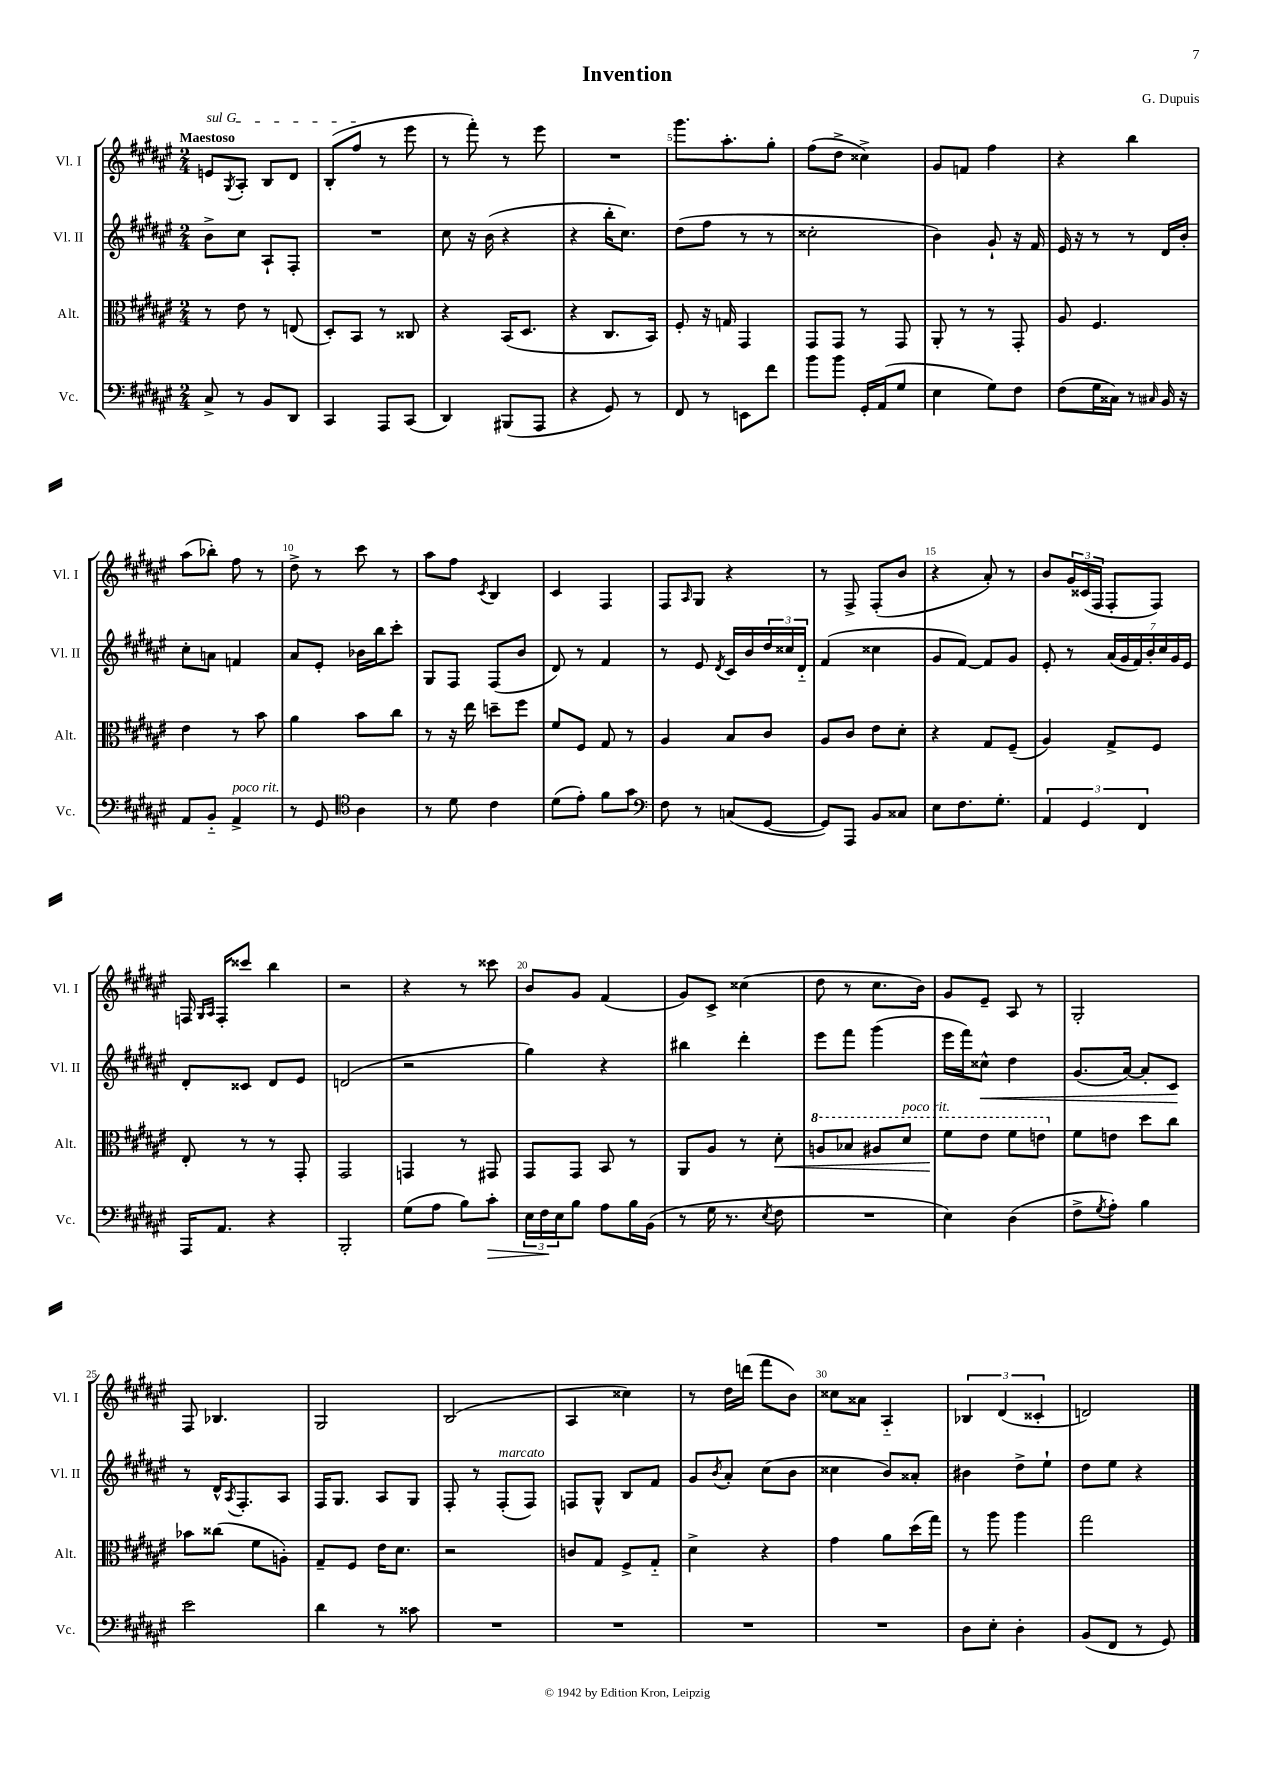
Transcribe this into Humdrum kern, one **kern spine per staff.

**kern	**kern	**kern	**kern
*staff4	*staff3	*staff2	*staff1
*clefF4	*clefC3	*clefG2	*clefG2
*k[f#c#g#d#a#e#]	*k[f#c#g#d#a#e#]	*k[f#c#g#d#a#e#]	*k[f#c#g#d#a#e#]
*M2/4	*M2/4	*M2/4	*M2/4
8C#^	8r	8b^	8e
.	.	.	8qG#
8r	8e#	8cc#	8A#'
8BB	8r	8A#`	8B
8DD#	(8E	8F#'	8d#
=	=	=	=
4CC#	8D#')	2r	(8B'
.	8BB	.	8ff#
8AAA#	8r	.	8r
(8CC#	8C##	.	8eee#
=	=	=	=
4DD#)	4r	8cc#	8r
.	.	16r	8fff#')
.	.	(16b	.
(8BBB#	(16BB	4r	8r
.	8.D#	.	.
8AAA#	.	.	8eee#
=	=	=	=
4r	4r	4r	2r
8GG#)	8.C#	16bb'	.
.	.	8.cc#)	.
8r	.	.	.
.	16BB)	.	.
=	=	=	=
8FF#	8F#'	(8dd#	8.ggg#
8r	16r	8ff#	.
.	16G	.	8.aa#'
8EE	4GG#	8r	.
8f#	.	8r	8gg#'
=	=	=	=
8b	8GG#	2cc##'	(8ff#
8b	8GG#	.	8dd#^
16GG#'	8r	.	4cc##^)
(16AA#	.	.	.
8G#	8GG#	.	.
=	=	=	=
4E#	8AA#'	4b)	8g#
.	8r	.	8f
8G#)	8r	8g#`	4ff#
8F#	8GG#'	16r	.
.	.	16f#	.
=	=	=	=
(8F#	8A#	16e#	4r
.	.	16r	.
16G#	4.F#	8r	.
16C##)	.	.	.
8r	.	8r	4bb
16qqC#	.	.	.
16BB	.	16d#	.
16r	.	16b'	.
=	=	=	=
8AA#	4e#	8cc#'	(8aa#
8BB'~	.	8a	8bb-')
4AA#^	8r	4f	8ff#
.	8b	.	8r
=	=	=	=
8r	4a#	8a#	8dd#^
8GG#	.	8e#'	8r
*clefC4	*	*	*
4A#	8b	16b-	8ccc#
.	.	16bb	.
.	8cc#	8ccc#'	8r
=	=	=	=
8r	8r	8G#	8aa#
8d#	16r	8F#	8ff#
.	16ee#	.	.
.	.	.	8qc#
4c#	8dd~	(8F#	4B
.	8ff#	8b	.
=	=	=	=
(8d#	8f#	8d#)	4c#
8e#')	8F#	8r	.
8f#	8G#	4f#	4F#
8g#	8r	.	.
=	=	=	=
*clefF4	*	*	*
8F#	4A#	8r	8F#
.	.	.	16qqA#
8r	.	8e#	8G#
.	.	8qd#	.
(8C	8B	16c#	4r
.	.	16b	.
[8GG#	8c#	24dd#	.
.	.	24cc##	.
.	.	24d#'~	.
=	=	=	=
8GG#])	8A#	(4f#	8r
8AAA#	8c#	.	8F#^
8BB	8e#	4cc##	(8F#'
8C##	8d#'	.	8b
=	=	=	=
8E#	4r	8g#	4r
8.F#	.	[8f#)	.
.	8G#	8f#]	8a#')
8.G#'	.	.	.
.	(8F#~	8g#	8r
=	=	=	=
6AA#	4A#)	8e#'	8b
.	.	8r	24g#
6GG#	.	.	(24c##
.	.	.	24F#
.	8G#^	(28a#	8F#'
.	.	28g#	.
.	.	28f#)	.
6FF#	.	.	.
.	.	28b'	.
.	8F#	.	8F#)
.	.	28cc#	.
.	.	28g#	.
.	.	28e#	.
=	=	=	=
16AAA#	8E#'	8d#'	16F
.	.	.	16qqG#
.	.	.	16qqA#
8.AA#	.	.	16F'
.	8r	8c##	8ccc##
4r	8r	8d#	4bb
.	8GG#'	8e#	.
=	=	=	=
2BBB'	2GG#	(2d	2r
=	=	=	=
(8G#	4GG	2r	4r
8A#	.	.	.
8B)	8r	.	8r
8c#'	8GG#	.	8ccc##
=	=	=	=
24E#	8GG#	4gg#)	8b
24F#	.	.	.
24E#	.	.	.
8B	8GG#	.	8g#
8A#	8BB	4r	(4f#
16B	8r	.	.
(16BB	.	.	.
=	=	=	=
8r	8AA#	4bb#	8g#)
16G#	8A#	.	8c#^
8.r	.	.	.
.	8r	4ddd#'	(4cc##
8qE#	.	.	.
8F#	8d#'	.	.
=	=	=	=
2r	8a	8eee#	8dd#
.	8b-	8fff#	8r
.	8a#	(4ggg#	8.cc#
.	8dd#	.	.
.	.	.	16b)
=	=	=	=
4E#)	8ff#	16eee#	8g#
.	.	16fff#)	.
.	8ee#	8cc##^^	8e#~
(4D#	8ff#	4dd#	8A#
.	8ee	.	8r
=	=	=	=
8F#^	8f#	(8.g#	2G#'
8qG#	.	.	.
8A#')	8e	.	.
.	.	[16a#)	.
4B	8dd#	8a#']	.
.	8cc#	8c#	.
=	=	=	=
2e#	8b-	8r	8F#
.	(8cc##	16d#^^	4.B-
.	.	8qA#	.
.	.	8.F#'	.
.	8f#	.	.
.	8A')	8A#	.
=	=	=	=
4d#	8G#~	16F#	2G#
.	.	8.G#	.
.	8F#	.	.
8r	16e#	8A#	.
.	8.d#	.	.
8c##	.	8G#	.
=	=	=	=
2r	2r	8F#'	(2B
.	.	8r	.
.	.	(8F#'	.
.	.	8F#)	.
=	=	=	=
2r	8c	8F	4A#
.	8G#	8G#^^	.
.	8F#^	8B	4cc##)
.	8G#'~	8f#	.
=	=	=	=
2r	4d#^	8g#	8r
.	.	8qb	.
.	.	8a#'	16dd#
.	.	.	(16ddd
.	4r	(8cc#	8fff#
.	.	8b	8b)
=	=	=	=
2r	4g#	4cc##	8cc##
.	.	.	8a##
.	8a#	8b)	4A#'~
.	(16dd#	8a##'	.
.	16gg#)	.	.
=	=	=	=
8D#	8r	4b#	6B-
8E#'	8aa#	.	.
.	.	.	(6d#
4D#'	4aa#	8dd#^	.
.	.	.	6c##'
.	.	8ee#`	.
=	=	=	=
(8BB	2gg#	8dd#	2d)
8FF#	.	8ee#	.
8r	.	4r	.
8GG#)	.	.	.
==	==	==	==
*-	*-	*-	*-
